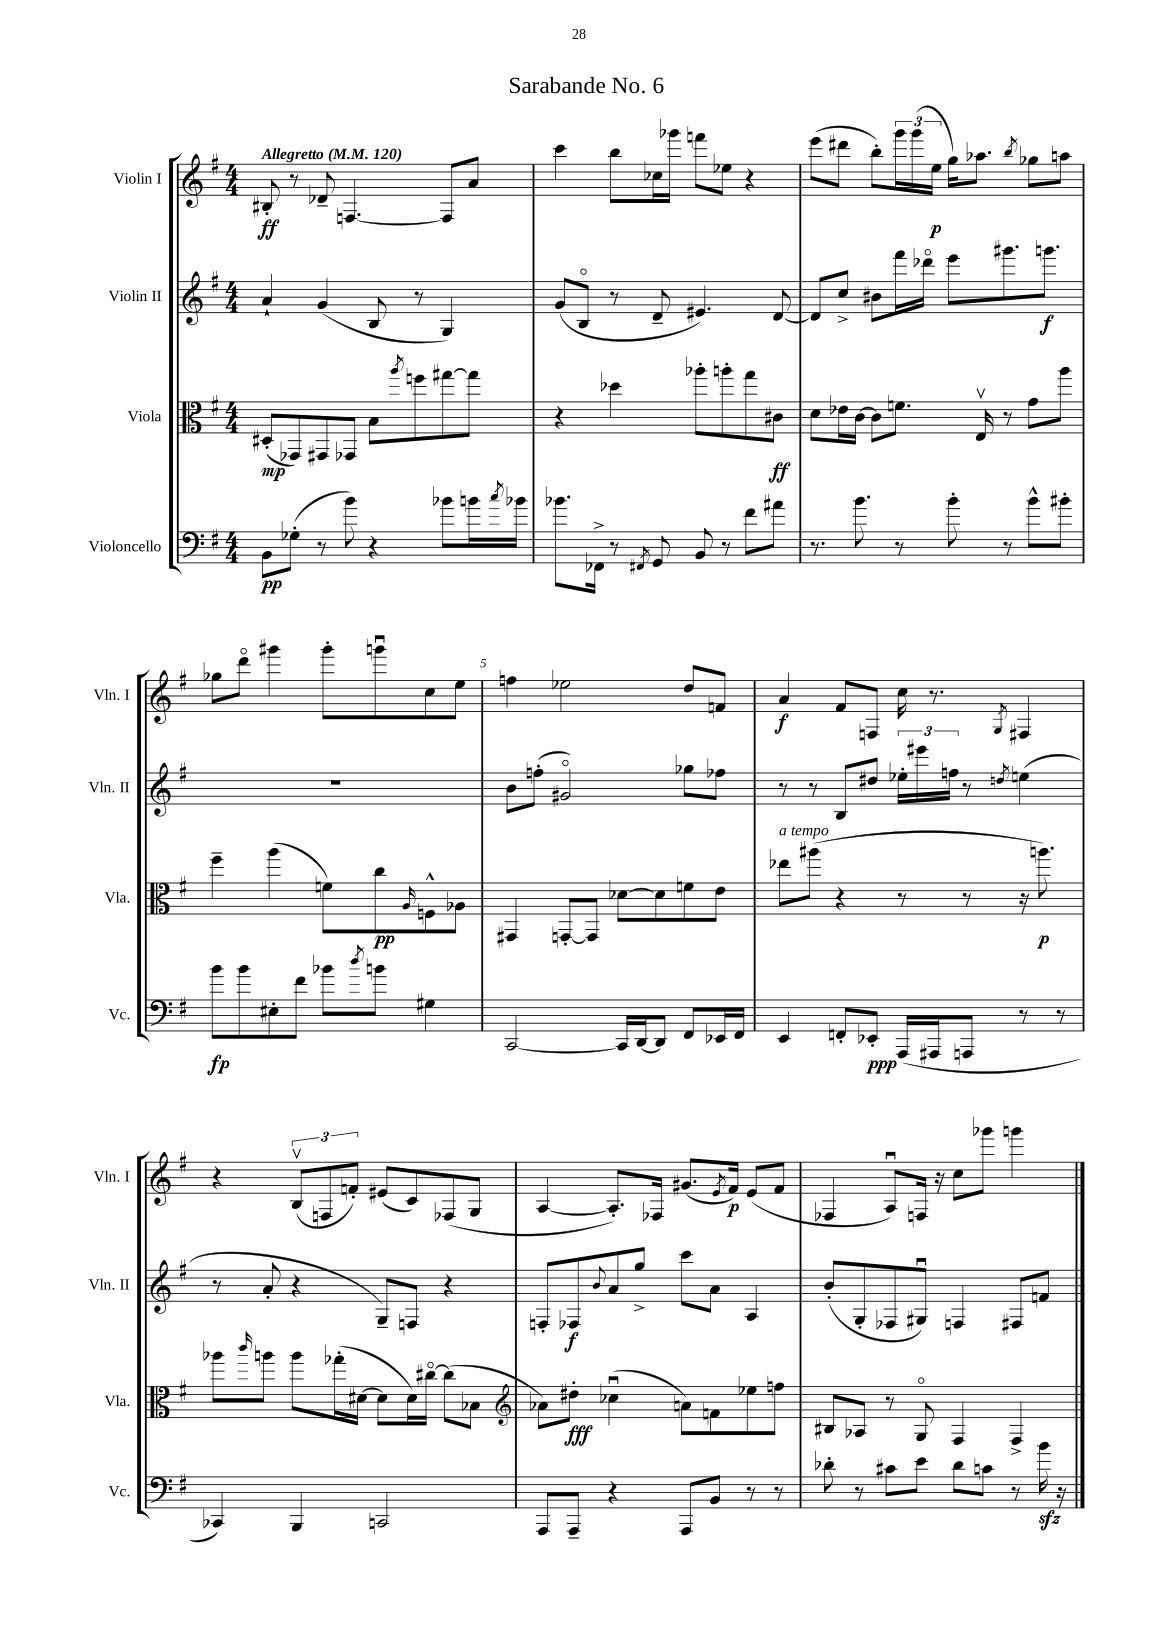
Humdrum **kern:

**kern	**kern	**kern	**kern
*staff4	*staff3	*staff2	*staff1
*clefF4	*clefC3	*clefG2	*clefG2
*k[f#]	*k[f#]	*k[f#]	*k[f#]
*M4/4	*M4/4	*M4/4	*M4/4
*MM120	*MM120	*MM120	*MM120
8BB\L	(8D#'/L	4a`/	8B#'/
(8G-'\J	8GG-/)	.	8r
8r	8GG#/	(4g/	8d-~/
8b\)	8GG-/J	.	[4.F/
4r	8B\L	8B/	.
.	8qaa/	.	.
.	8ff\	8r	.
8b-\L	[8gg#\	4G/)	8F/]L
16b\L	8gg#\]J	.	8a/J
8qcc/	.	.	.
16b-\JJ	.	.	.
=	=	=	=
8.b-\L	4r	(8g/L	4ccc\
.	.	8Bo/J	.
16FF-^\Jk	.	.	.
8r	4dd-\	8r	8bb\L
8qFF#/	.	.	.
8GG/	.	8d~/	16cc-\L
.	.	.	16ggg-\JJ
8BB/	8aa-'\L	4.e#/)	8fff\L
8r	8aa'\	.	8ee-\J
8f#\L	8gg\	.	4r
8a#\J	8c#\J	[8d/	.
=	=	=	=
8.r	8d\L	8d/]L	(8eee\L
.	16e-\L	8cc^/J	8ddd#\J
8.b\	[16c\JJ	.	.
.	8c\]L	8b#\L	8bb'\L)
8r	8.f\J	16fff#\L	24ggg\L
.	.	.	(24ggg\
.	.	16ddd-o\JJ	.
.	.	.	24ee\JJ
8b'\	.	8eee\L	16gg\LK)
.	16Ev/	.	8.aa-\J
8r	8r	8.ggg#\	.
.	.	.	8qbb/
8b^^\L	8g\L	.	8gg-\L
.	.	8.ggg\J	.
8b#'\J	8aa\J	.	8aa\J
=	=	=	=
8b\L	4ff#~\	1r	8gg-\L
8b\	.	.	8dddo\J
8E#'\	(4aa\	.	4ggg#\
8f#\J	.	.	.
8b-\L	8f\L)	.	8ggg#'\L
8qdd/	.	.	.
8b\J	8cc\	.	8gggu\
.	16qqA/	.	.
4G#\	8F^^\	.	8cc\
.	8A-\J	.	8ee\J
=	=	=	=
[2CC/	4GG#/	8b\L	4ff\
.	.	(8ff'\J	.
.	[8GG'/L	2g#o/)	2ee-\
.	8GG/]J	.	.
16CC/]LL	[8d-\L	.	.
[16DD/J	.	.	.
8DD/]J	8d-\]	.	.
8FF#/L	8f\	8gg-\L	8dd/L
16EE-/L	8e\J	8ff-\J	8f/J
16FF#/JJ	.	.	.
=	=	=	=
4EE/	8ee-\L	8r	4a/
.	(8aa#\J	8r	.
8FF'/L	4r	8B/L	8f#/L
8EE-'/J	.	8dd#/J	8F/J
(16AAA/LL	8r	24ee-'\LL	16cc\
.	.	24eee#\	.
16AAA#/J	.	.	8.r
.	.	24ff\JJ	.
8AAA/J	8r	8r	.
.	.	8qdd/	8qG/
8r	16r	(4ee\	4F#/
.	8.aa\)	.	.
8r	.	.	.
=	=	=	=
4CC-/)	8aa-\L	8r	4r
.	16qqccc/	.	.
.	8aa\J	8a'/	.
4BBB/	8aa\L	4r	(12Bv/L
.	.	.	12F/
.	(16gg-'\L	.	.
.	.	.	12f'/J)
.	[16d#\JJ	.	.
2CC/	8d#\]L	8G~/L)	(8e#/L
.	16d#\L)	8F/J	8c/)
.	[16cc#o\JJ	.	.
.	(8cc#\]L	4r	(8F-/
.	8B-\J	.	8G/J
=	=	=	=
*	*clefG2	*	*
8AAA/L	8a-\L)	8F'/L	[4A/
8AAA~/J	8dd#'\J	8F-/	.
.	.	8qqb/	.
4r	(4cc-u\	8a/	8.A'/]L)
.	.	8gg^/J	.
.	.	.	16F-/Jk
8AAA/L	8a\L)	8ccc\L	(8.g#/L
8BB/J	8f\	8a\J	.
.	.	.	8qe/
.	.	.	16f#/Jk)
8r	8ee-\	4A/	(8e/L
8r	8ff\J	.	8f#/J
=	=	=	=
8d-'\	8B#/L	(8b'/L	4F-/
8r	8A-/J	8G'/	.
8c#\L	8r	8F-/	8Au/L)
8e\J	8Go/	8G#u/J)	16F/Jk
.	.	.	16r
8d-\L	4F#/	4F/	8cc\L
8c\J	.	.	8ggg-\J
8r	4F#^/	8F#/L	4ggg\
16b\	.	8f/J	.
16r	.	.	.
==	==	==	==
*-	*-	*-	*-
